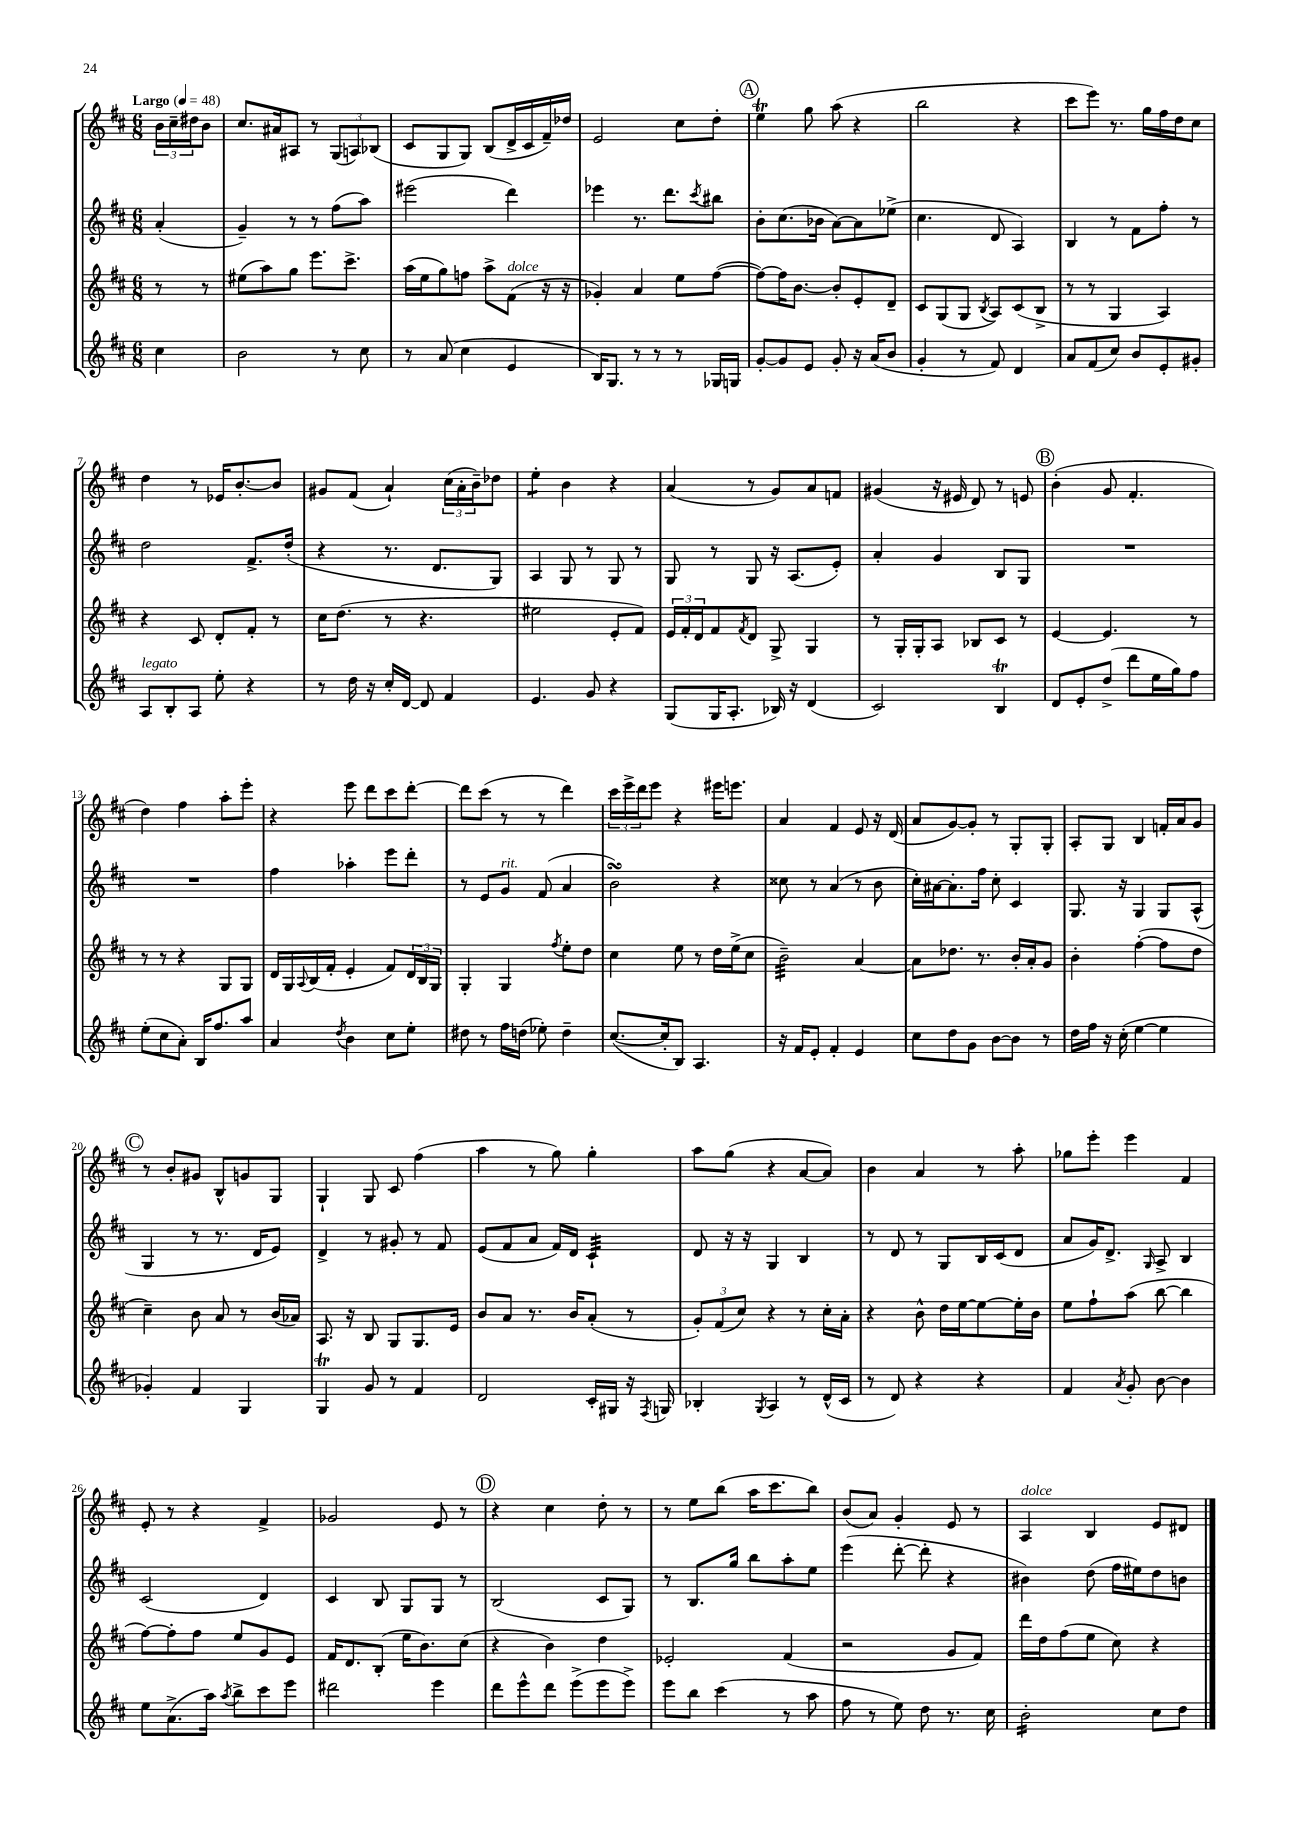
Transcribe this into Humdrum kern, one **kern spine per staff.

**kern	**kern	**kern	**kern
*staff4	*staff3	*staff2	*staff1
*clefG2	*clefG2	*clefG2	*clefG2
*k[f#c#]	*k[f#c#]	*k[f#c#]	*k[f#c#]
*M6/8	*M6/8	*M6/8	*M6/8
*MM48	*MM48	*MM48	*MM48
4cc#	8r	(4a'	24b
.	.	.	24cc#~
.	.	.	24dd#
.	8r	.	8b
=	=	=	=
2b	(8ee#	4g~)	8.cc#
.	8aa)	.	.
.	.	.	16a#
.	8gg	8r	8A#
.	8.eee	8r	8r
8r	.	(8ff#	(12G
.	8.ccc#^	.	.
.	.	.	12A)
8cc#	.	8aa)	.
.	.	.	(12B-
=	=	=	=
8r	(16aa	(2eee#	8c#
.	16ee	.	.
(8a	8gg)	.	8G
4cc#	8ff	.	8G)
.	8aa^	.	(8B
4e	(8f#	4ddd)	16d^
.	.	.	16c#
.	16r	.	16f#~)
.	16r	.	16dd-
=	=	=	=
16B)	4g-')	4eee-	2e
8.G	.	.	.
8r	4a	8.r	.
8r	.	.	.
.	.	8.ddd	.
8r	8ee	.	8cc#
.	.	8qccc#	.
16G-	([8ff#	8bb#	8dd'
16G	.	.	.
=	=	=	=
[8g'	8ff#_)	8b'	4ee
8g]	16ff#]	(8.cc#	.
.	[8.b	.	.
8e	.	.	8gg
.	.	16b-	.
8g'	8b']	[8a)	(8aa
16r	8e'	8a]	4r
(16a	.	.	.
8b	8d~	(8ee-^	.
=	=	=	=
4g'	8c#	4.cc#	2bb
.	(8G	.	.
8r	8G	.	.
.	8qB	.	.
8f#)	8A)	8d	.
4d	(8c#	4A)	4r
.	8B^	.	.
=	=	=	=
8a	8r	4B	8ccc#
(8f#	8r	.	8eee)
8cc#)	4G	8r	8.r
8b	.	8f#	.
.	.	.	16gg
8e'	4A)	8ff#'	16ff#
.	.	.	16dd
8g#'	.	8r	8cc#
=	=	=	=
8A	4r	2dd	4dd
8B'	.	.	.
8A	8c#	.	8r
8ee'	8d'	.	16e-
.	.	.	[8.b'
4r	8f#'	8.f#^	.
.	8r	.	8b]
.	.	(16dd'	.
=	=	=	=
8r	16cc#	4r	8g#
.	(8.dd	.	.
16dd	.	.	(8f#
16r	.	.	.
16cc#'	8r	8.r	4a`)
[16d	.	.	.
8d]	4.r	.	.
.	.	8.d	.
4f#	.	.	(24cc#
.	.	.	24a'
.	.	.	24b~)
.	.	8G)	8dd-
=	=	=	=
4.e	2ee#	4A	4ee'
.	.	8G	4b
8g	.	8r	.
4r	8e'	8G	4r
.	8f#)	8r	.
=	=	=	=
(8G	24e	8G	(4a
.	24f#'	.	.
.	24d	.	.
16G	8f#	8r	.
8.A'	.	.	.
.	8qf#	.	.
.	8d	8G	8r
16B-)	8G^	16r	8g)
16r	.	(8.A	.
(4d	4G	.	8a
.	.	8e')	8f
=	=	=	=
2c#)	8r	4a'	(4g#
.	16G'	.	.
.	16G'	.	.
.	8A	4g	16r
.	.	.	16e#
.	8B-	.	8d)
4B	8c#	8B	8r
.	8r	8G	8e
=	=	=	=
8d	[4e	2.r	(4b'
8e'	.	.	.
(8dd^	4.e]	.	8g
8ddd	.	.	4.f#'
16ee	.	.	.
16gg)	.	.	.
8ff#	8r	.	.
=	=	=	=
(8ee'	8r	2.r	4dd)
8cc#	8r	.	.
8a')	4r	.	4ff#
16B	.	.	.
8.ff#	.	.	.
.	8G	.	8aa'
8aa	8G	.	8eee'
=	=	=	=
4a	16d	4ff#	4r
.	16G	.	.
.	8qqA	.	.
.	(16B	.	.
.	16f#'	.	.
8qdd	.	.	.
4b	4e'	4aa-'	8eee
.	.	.	8ddd
8cc#	8f#)	8eee	8ccc#
8ee'	24d	8ddd'	[8ddd'
.	24B	.	.
.	24G	.	.
=	=	=	=
8dd#	4G'	8r	8ddd]
8r	.	8e	(8ccc#
16ff#	4G	8g	8r
(16dd	.	.	.
8ee-')	.	(8f#	8r
.	8qff#	.	.
4dd~	8ee'	4a	4ddd)
.	8dd	.	.
=	=	=	=
([8.cc#	4cc#	2b)	24ccc#
.	.	.	24eee^
.	.	.	24ddd
.	.	.	8eee
16cc#']	.	.	.
8B)	8ee	.	4r
4.A	8r	.	.
.	16dd	4r	16eee#
.	(16ee^	.	8.eee
.	8cc#	.	.
=	=	=	=
16r	2b~)	8cc##	4a
16f#	.	.	.
8e'	.	8r	.
4f#'	.	(4a	4f#
4e	[4a	8r	8e
.	.	8b	16r
.	.	.	(16d
=	=	=	=
8cc#	8a]	16cc#')	8a
.	.	[16a#	.
8dd	8.dd-	8.a#']	[8g)
8g	.	.	8g']
.	8.r	16ff#	.
[8b	.	8cc#'	8r
8b]	16b'	4c#	8G'
.	16a'	.	.
8r	8g	.	8G'
=	=	=	=
16dd	4b'	8.G	8A'
16ff#	.	.	.
16r	.	.	8G
(16cc#'	.	16r	.
[4ee	([4ff#'	4G	4B
4ee]	8ff#]	8G	16f'
.	.	.	16a
.	8dd	(8A^^	8g
=	=	=	=
4g-')	4cc#~)	4G	8r
.	.	.	8b'
4f#	8b	8r	8g#
.	8a	8.r	8B^^
4G	8r	.	8g
.	.	16d	.
.	(16b	8e)	8G
.	16a-)	.	.
=	=	=	=
4G	8.A	4d^	4G`
.	16r	.	.
8g	8B	8r	8G
8r	8G	8g#'	8c#
4f#	8.G	8r	(4ff#
.	.	8f#	.
.	16e	.	.
=	=	=	=
2d	8b	(8e	4aa
.	8a	8f#	.
.	8.r	8a	8r
.	.	16f#)	8gg)
.	16b	16d	.
16c#'	(8a'	4c#`	4gg'
16G#	.	.	.
16r	8r	.	.
8qF#	.	.	.
16G	.	.	.
=	=	=	=
4B-'	12g')	8d	8aa
.	(12f#	.	.
.	.	16r	(8gg
.	12cc#)	.	.
.	.	16r	.
8qG	.	.	.
4A	4r	4G	4r
8r	8r	4B	[8a
(16d^^	16cc#'	.	8a])
16c#	16a'	.	.
=	=	=	=
8r	4r	8r	4b
8d)	.	8d	.
4r	8b^^	8r	4a
.	16dd	8G	.
.	[16ee	.	.
4r	8ee_	16B	8r
.	.	(16c#	.
.	16ee']	8d	8aa'
.	16b	.	.
=	=	=	=
4f#	8ee	8a	8gg-
.	8ff#`	16g)	8eee'
.	.	8.d^	.
8qa	.	.	.
8g'	(8aa	.	4eee
.	.	16qqG	.
[8b	[8bb	8A^	.
4b]	4bb]	4B	4f#
=	=	=	=
8ee	[8ff#)	(2c#	8e'
(8.a^	8ff#']	.	8r
.	8ff#	.	4r
16aa)	.	.	.
8qaa	.	.	.
8bb^	8ee	.	.
8ccc#	8g	4d)	4f#^
8eee	8e	.	.
=	=	=	=
2ddd#	16f#	4c#	2g-
.	8.d	.	.
.	(8B'	8B	.
.	16ee	8G	.
.	8.b)	.	.
4eee	.	8G	8e
.	(8cc#	8r	8r
=	=	=	=
8ddd	4r	(2B	4r
8eee^^	.	.	.
8ddd	4b)	.	4cc#
(8eee^	.	.	.
8eee	4dd	8c#	8dd'
8eee^)	.	8G)	8r
=	=	=	=
8eee	2e-'	8r	8r
8bb	.	8.B	8ee
(4ccc#	.	.	(8bb
.	.	16gg	.
.	.	8bb	16aa
.	.	.	8.ccc#
8r	(4f#	8aa'	.
8aa	.	8ee	8bb)
=	=	=	=
8ff#	2r	(4eee	(8b
8r	.	.	8a)
8ee)	.	[8ddd'	4g'
8dd	.	8ddd']	.
8.r	8g	4r	8e
.	8f#)	.	8r
16cc#	.	.	.
=	=	=	=
2b'	16ddd	4b#)	4A
.	16dd	.	.
.	(8ff#	.	.
.	8ee	(8dd	4B
.	8cc#)	16ff#	.
.	.	16ee#)	.
8cc#	4r	8dd	8e
8dd	.	8b	8d#
==	==	==	==
*-	*-	*-	*-
